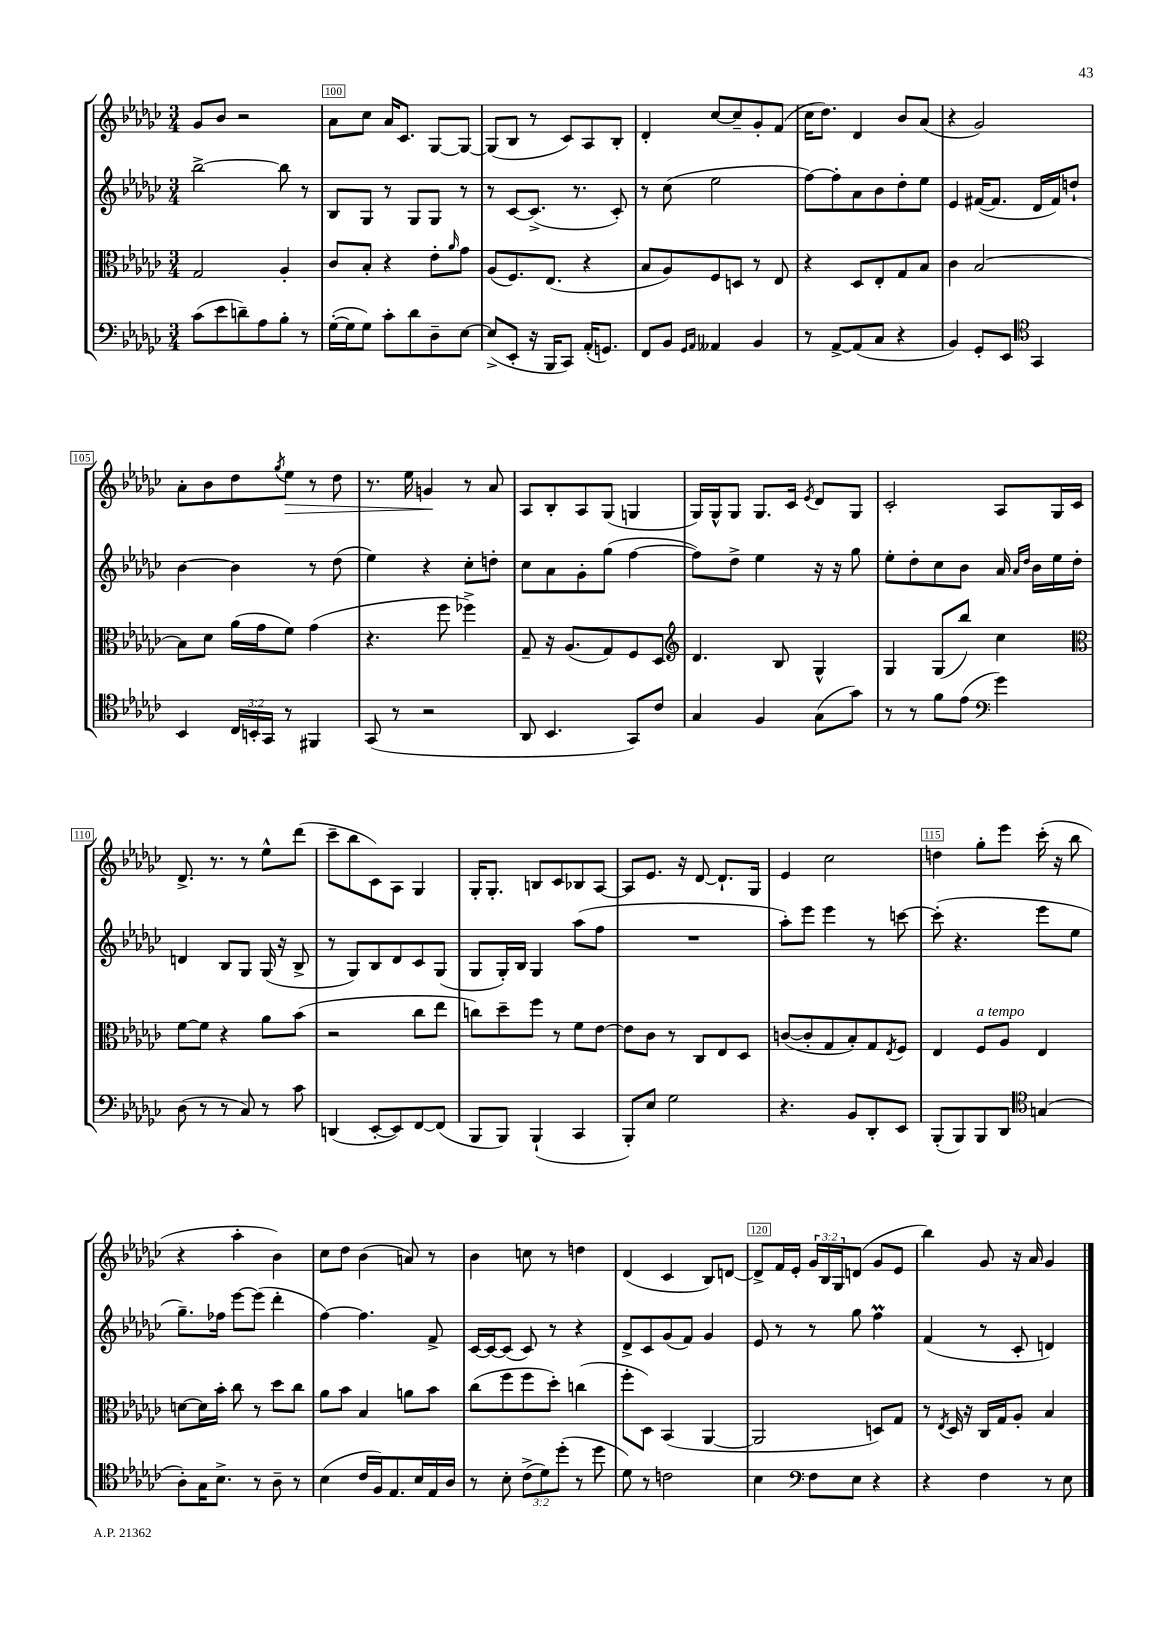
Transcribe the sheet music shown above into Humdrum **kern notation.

**kern	**kern	**kern	**kern	**dynam
*part4	*part3	*part2	*part1	*part1
*staff4	*staff3	*staff2	*staff1	*staff1
*clefF4	*clefC3	*clefG2	*clefG2	*
*k[b-e-a-d-g-c-]	*k[b-e-a-d-g-c-]	*k[b-e-a-d-g-c-]	*k[b-e-a-d-g-c-]	*
*M3/4	*M3/4	*M3/4	*M3/4	*
=99	=99	=99	=99	=99
(8c-\L	2G-/	[2bb-^\	8g-/L	.
8e-\	.	.	8b-/J	.
8dn~\)	.	.	2r	.
8A-\	.	.	.	.
8B-'\J	4A-'/	8bb-\]	.	.
8r	.	8r	.	.
=100	=100	=100	=100	=100
([16G-'\LL	8c-/L	8B-/L	8a-\L	.
16G-\J]	.	.	.	.
8G-\J)	8B-'/J	8G-/J	8cc-\J	.
8c-'\L	4r	8r	16a-/KL	.
.	.	.	8.c-/J	.
8d-\	.	8G-/L	.	.
8D-~\	8e-'\L	8G-/J	[8G-/L	.
.	16qqa-/	.	.	.
[8E-\J	8g-\J	8r	8G-/J_	.
=101	=101	=101	=101	=101
(8E-^/L]	(8A-/L	8r	(8G-/L]	.
8EE-'/J	8.F/)	[8c-/L	8B-/J	.
16r	.	(8.c-^/J]	8r	.
16BBB-/KL	(8.E-/J	.	.	.
8CC-/J)	.	.	8c-/L)	.
.	.	8.r	.	.
(16AA-'/KL	4r	.	8A-/	.
8.GGn/J)	.	.	.	.
.	.	8c-'/)	8B-'/J	.
=102	=102	=102	=102	=102
8FF/L	8B-/L	8r	4d-'/	.
8BB-/J	8A-/)	(8cc-\	.	.
16qqGG-/LL	.	.	.	.
16qqAA-/JJ	.	.	.	.
4AA--X/	8F/	2ee-\	[8cc-/L	.
.	8Dn/J	.	8cc-~/]	.
4BB-/	8r	.	8g-'/	.
.	8E-/	.	(8f/J	.
=103	=103	=103	=103	=103
8r	4r	[8ff\L)	16cc-\KL	.
.	.	.	8.dd-\J)	.
[8AA-^/L	.	8ff'\]	.	.
(8AA-/]	8D-/L	8a-\	4d-/	.
8C-/J	8E-'/	8b-\	.	.
4r	8G-/	8dd-'\	8b-/L	.
.	8B-/J	8ee-\J	(8a-/J	.
=104	=104	=104	=104	=104
4BB-/)	4c-\	4e-/	4r	.
8GG-'/L	[2B-/	([16f#X/KL	2g-/)	.
.	.	8.f#/J]	.	.
8EE-/J	.	.	.	.
*clefC4	*	*	*	*
4GG-/	.	16d-/LL	.	.
.	.	16f#/J)	.	.
.	.	8ddn`/J	.	.
!!LO:LB:g=z
=105	=105	=105	=105	=105
4BB-/	8B-\L]	[4b-\	8a-'\L	.
.	8d-\J	.	8b-\	.
24C-/LL	(16a-\LL	4b-\]	8dd-\	.
24BBn'/	.	.	.	.
.	16g-\J	.	.	.
24GG-/JJ	.	.	.	.
.	.	.	8qgg-/	.
!	!	!	!	!LO:HP:b
8r	8f\J)	.	8ee-\J	>
4FF#X/	(4g-\	8r	8r	.
.	.	(8dd-\	8dd-\	.
=106	=106	=106	=106	=106
(8GG-/	4.r	4ee-\)	8.r	.
8r	.	.	.	.
.	.	.	16ee-\	.
2r	.	4r	4gn/	.
.	8ff\	.	.	.
.	4ff-X^\)	8cc-'\L	8r	]
.	.	8ddn'\J	8a-/	.
=107	=107	=107	=107	=107
8AA-/	8G-~/	8cc-\L	8A-/L	.
4.BB-/	16r	8a-\	8B-'/	.
.	(8.A-/L	.	.	.
.	.	8g-'\	8A-/	.
.	8G-/)	(8gg-\J	(8G-/J	.
8GG-/L)	8F/	[4ff\	4Gn/	.
8c-/J	8D-/J	.	.	.
=108	=108	=108	=108	=108
*	*clefG2	*	*	*
4G-/	4.d-/	8ff\L])	16G-/LL)	.
.	.	.	16G-^^/J	.
.	.	8dd-^\J	8G-/J	.
4F/	.	4ee-\	8.G-/L	.
.	8B-/	.	.	.
.	.	.	16c-/Jk	.
.	.	.	8qe-/	.
(8G-\L	4G-^^/	16r	8d-/L	.
.	.	16r	.	.
8g-\J)	.	8gg-\	8G-/J	.
=109	=109	=109	=109	=109
8r	4G-/	8ee-'\L	2c-'/	.
8r	.	8dd-'\	.	.
8f\L	(8G-/L	8cc-\	.	.
(8e-\J	8bb-/J)	8b-\J	.	.
*clefF4	*	*	*	*
4g-\)	4cc-\	16a-/	8A-/L	.
.	.	16qqa-/LL	.	.
.	.	16qqdd-/JJ	.	.
.	.	16b-\LL	.	.
.	.	16ee-\	16G-/L	.
.	.	16dd-'\JJ	16c-/JJ	.
!!LO:LB:g=z
=110	=110	=110	=110	=110
*	*clefC3	*	*	*
(8D-\	[8f\L	4dn/	8.d-^/	.
8r	8f\J]	.	.	.
.	.	.	8.r	.
8r	4r	8B-/L	.	.
8C-/)	.	8G-/J	8r	.
8r	8a-\L	(16G-/	8ee-^^\L	.
.	.	16r	.	.
8c-\	(8b-\J	8B-^/	(8ddd-\J	.
=111	=111	=111	=111	=111
(4DDn/	2r	8r	8ccc-~\L	.
.	.	8G-/L)	8bb-\	.
[8EE-'/L	.	8B-/	8c-\)	.
8EE-/])	.	8d-/	8A-\J	.
[8FF/	8cc-\L	8c-/	4G-/	.
(8FF/J]	8ee-\J	(8G-/J	.	.
=112	=112	=112	=112	=112
8BBB-/L	8ccn\L)	8G-/L	16G-'/KL	.
.	.	.	8.G-'/J	.
8BBB-/J)	8dd-~\	16G-'/L)	.	.
.	.	16B-/JJ	.	.
(4BBB-`/	8ff\J	4G-/	8Bn/L	.
.	8r	.	8c-/	.
4CC-/	8f\L	(8aa-\L	8B-X/	.
.	[8e-\J	8ff\J	[8A-/J	.
=113	=113	=113	=113	=113
8BBB-'/L)	8e-\L]	2.r	8A-/L]	.
8E-/J	8c-\J	.	8.e-/J	.
2G-\	8r	.	.	.
.	.	.	16r	.
.	8C-/L	.	[8d-/	.
.	8E-/	.	8.d-`/L]	.
.	8D-/J	.	.	.
.	.	.	16G-/Jk	.
=114	=114	=114	=114	=114
4.r	([8cn/L	8aa-'\L)	4e-/	.
.	8c'/]	8eee-\J	.	.
.	8G-/	4eee-\	2cc-\	.
8BB-/L	8B-'/)	.	.	.
8DD-'/	8G-/	8r	.	.
.	8qE-/	.	.	.
8EE-/J	8F/J	[8cccn\	.	.
=115	=115	=115	=115	=115
(8BBB-'/L	4E-/	(8ccc'\]	4ddn\	.
8BBB-/)	.	4.r	.	.
!	!LO:TX:a:i:t=a tempo	!	!	!
8BBB-/	8F/L	.	8gg-'\L	.
8DD-/J	8A-/J	.	8eee-\J	.
*clefC4	*	*	*	*
(4Gn/	4E-/	8eee-\L	(16ccc-'\	.
.	.	.	16r	.
.	.	8ee-\J	8bb-\	.
!!LO:LB:g=z
=116	=116	=116	=116	=116
8A-'\L)	[8dn\L	8.gg-~\L)	4r	.
16G-\K	16d\L]	.	.	.
8.B-^\J	16b-'\JJ	16ff-X\Jk	.	.
.	8cc-\	[8eee-\L	4aa-'\	.
8r	8r	(8eee-\J]	.	.
8A-~\	8dd-\L	4ddd-'\	4b-\)	.
8r	8cc-\J	.	.	.
=117	=117	=117	=117	=117
(4B-\	8a-\L	[4ff\)	8cc-\L	.
.	8b-\J	.	8dd-\J	.
16c-/LL	4B-/	4.ff\]	(4b-\	.
16F/J)	.	.	.	.
8.E-/	.	.	.	.
.	8an\L	.	8an/)	.
16B-/L	.	.	.	.
16E-/	8b-\J	8f^/	8r	.
16A-/JJ	.	.	.	.
=118	=118	=118	=118	=118
8r	(8cc-\L	[16c-/LL	4b-\	.
.	.	16c-/J_	.	.
8B-'\	8ff\	(8c-/J]	.	.
(12c-^\L	8ff\	8c-/)	8ccn\	.
12d-\)	.	.	.	.
.	8dd-'\J)	8r	8r	.
(12dd-'\J	.	.	.	.
8r	(4ccn\	4r	4ddn\	.
8dd-\	.	.	.	.
=119	=119	=119	=119	=119
8d-\)	8ff'\L	8d-^/L	(4d-/	.
8r	8D-\J)	8c-/	.	.
2cn\	(4BB-/	(8g-/	4c-/	.
.	.	8f/J)	.	.
.	[4AA-/	4g-/	8B-/L)	.
.	.	.	[8dn/J	.
=120	=120	=120	=120	=120
4B-\	2AA-/]	8e-/	8d^/L]	.
.	.	8r	16f/L	.
.	.	.	16e-'/JJ	.
*clefF4	*	*	*	*
8F\L	.	8r	24g-/LL	.
.	.	.	24B-/	.
.	.	.	24G-/J	.
8E-\J	.	8gg-\	(8dn/J	.
4r	8Dn/L)	4ffm\	8g-/L	.
.	8G-/J	.	8e-/J	.
=121	=121	=121	=121	=121
4r	8r	(4f/	4bb-\)	.
.	8qE-/	.	.	.
.	16D-/	.	.	.
.	16r	.	.	.
4F\	16C-/LL	8r	8g-/	.
.	16G-/J	.	.	.
.	8A-'/J	8c-'/	16r	.
.	.	.	16a-/	.
8r	4B-/	4dn/)	4g-/	.
8E-\	.	.	.	.
==	==	==	==	==
*-	*-	*-	*-	*-
